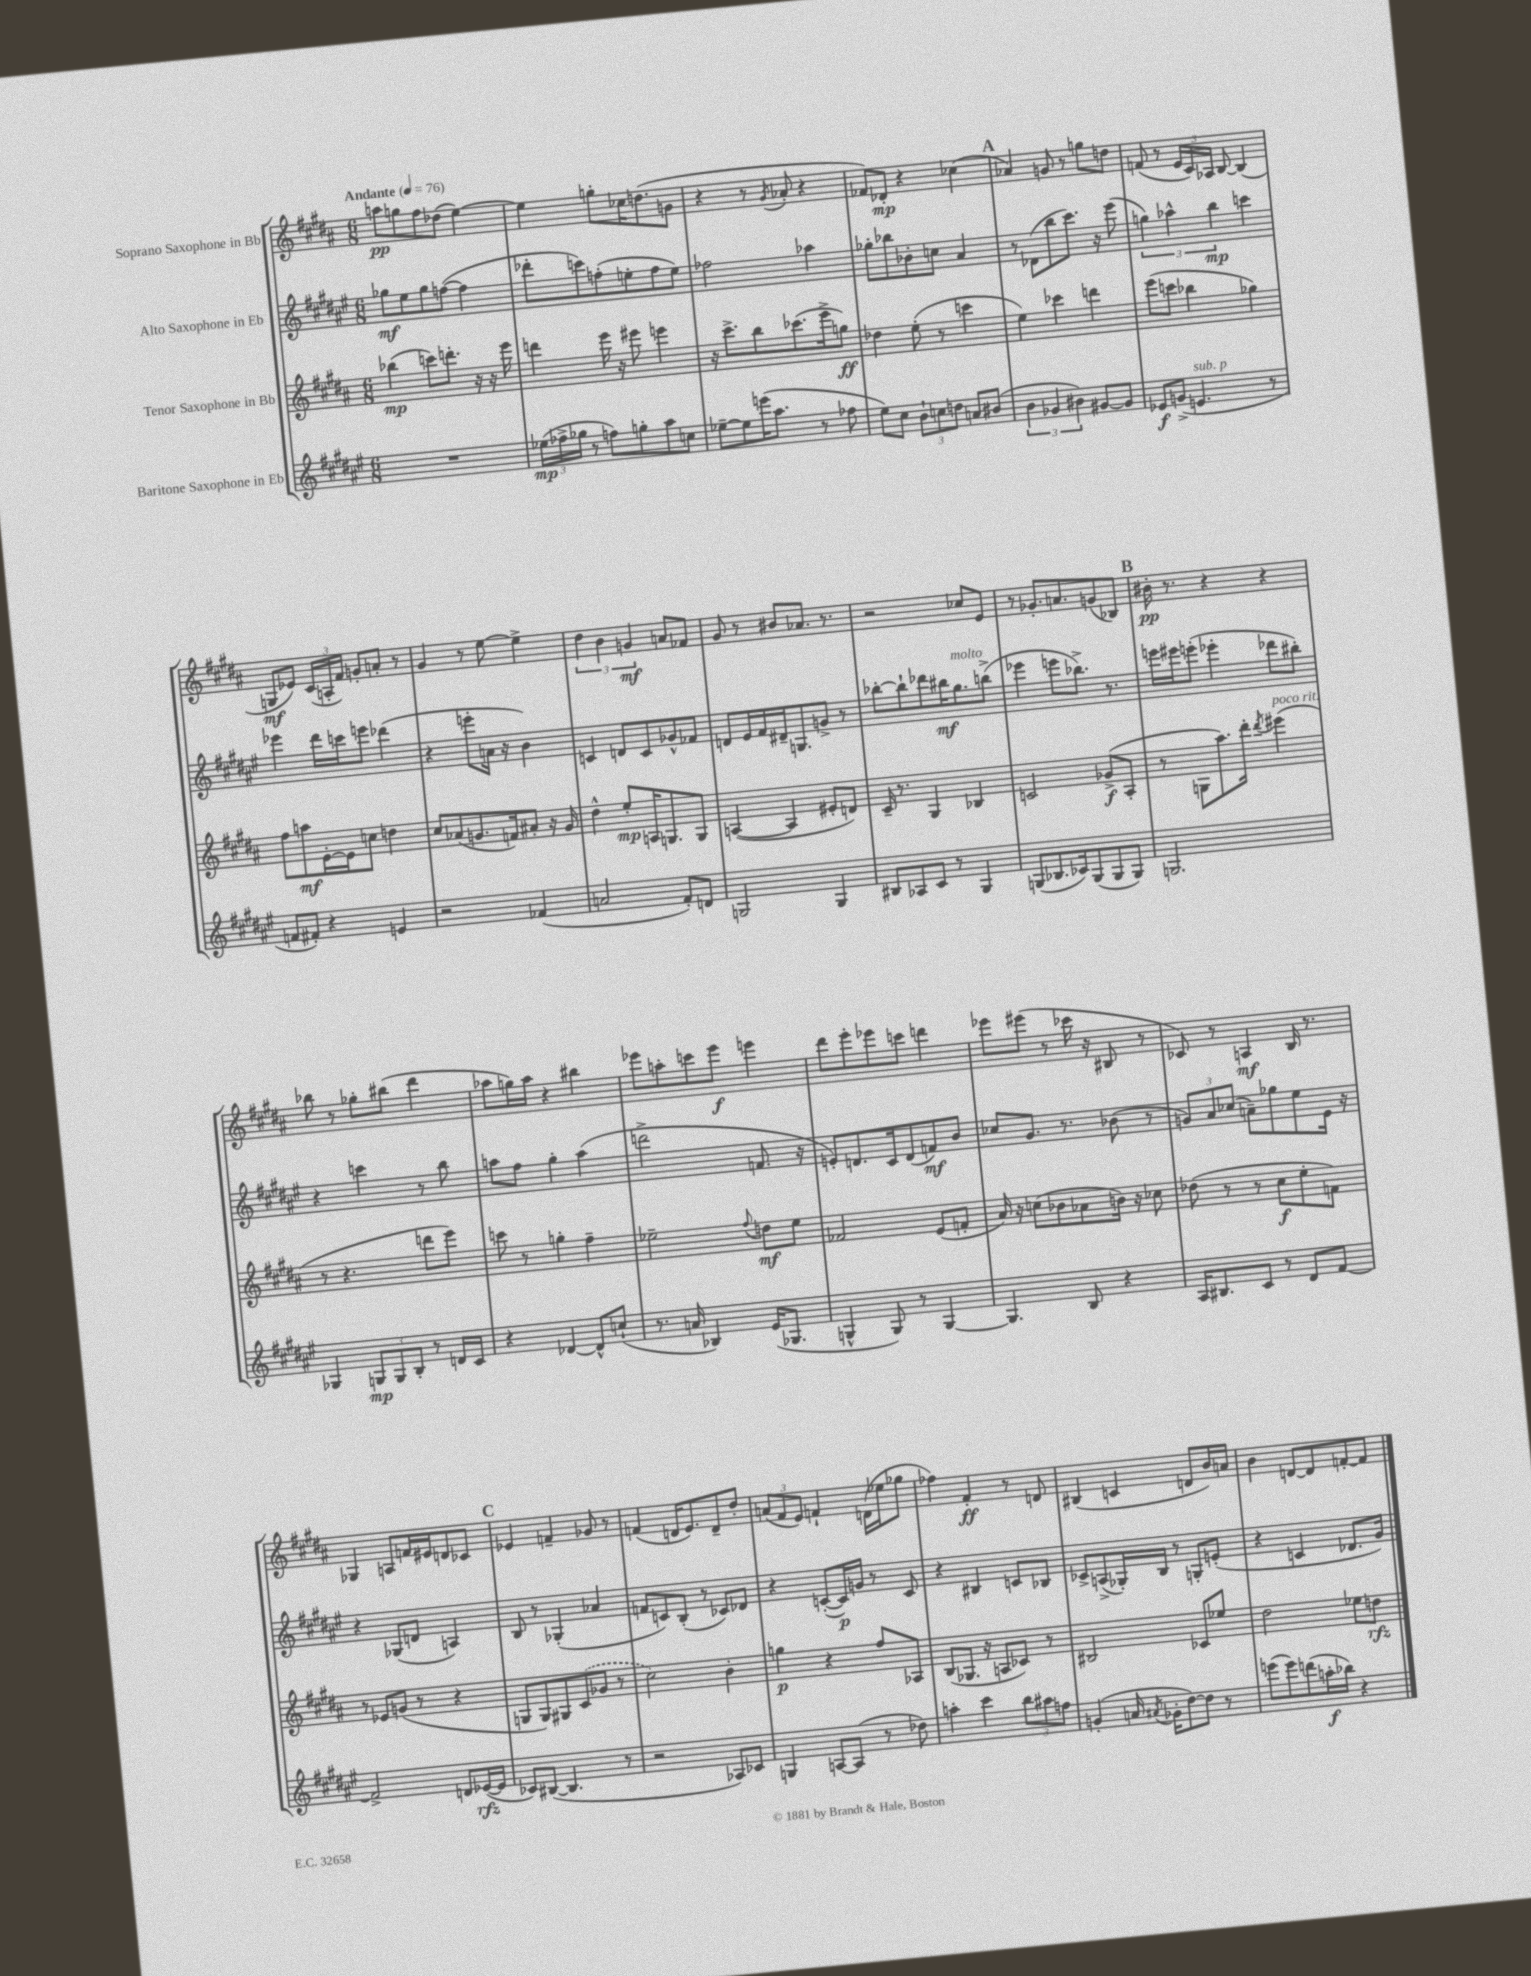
<<
\new StaffGroup <<
\new Staff = "s0" \with { instrumentName = "Soprano Saxophone in Bb" } {
    \clef treble \key b \major \numericTimeSignature \time 6/8 \tempo "Andante" 4 = 76
    \autoBeamOff a''8[\pp g''8 fis''8 des''8]( e''4~) |
    e''4 g''8[-. ces''16 d''8.( g'8] |
    r4 r8 \acciaccatura { gis'8 } aes'8-. r4 |
    fes'8[) des'8]-.\mp r4 ces''4( |
    \mark \markup { \bold "A" } aes'4) g'8 r8 g''8[ d''8] |
    f'8( r8 \tuplet 3/2 { e'16[ cis'16) aes16] } b8~ b4( |
    g8[\mf ees'8]) \tuplet 3/2 { cis'16[( a16-. fis'16]) } g'8[-. a'8]-. r8 |
    gis'4 r8 e''8~ e''4-> |
    \tuplet 3/2 { dis''4 b'4 g'4\mf } a'8[ fes'8] |
    gis'8 r8 bis'8[ aes'8.] r8. |
    r2 ces''8[ e'8] |
    r8 ges'8.[-. a'8. g'8( bes8]) |
    \mark \markup { \bold "B" } bis'16-.\pp r8. r4 r4 |
    bes''8 r8 ges''8[-. bis''8]( dis'''4 |
    aes''8[ g''16) aes''16] r4 bis''4 |
    ees'''8[ a''8-. c'''8 ees'''8]\f e'''4 |
    dis'''8[ e'''8-. ees'''8 c'''8] d'''4 |
    ees'''8[ eis'''8]( r8 ces'''16 r16 bis8 r8 |
    ces'8) r8 a4\mf b16 r8. |
    ges4 a8[ f'16 eis'16 d'8 ces'8] |
    \mark \markup { \bold "C" } ees'4 f'4-- ges'8 r8 |
    f'4( d'16[ e'8.) d'8-- dis''8]-. |
    \tuplet 3/2 { a'8[( fis'8 e'8]) } f'4-! d'16[( ees''16 ges''8] |
    fes''4) fis'4-.\ff r8 d'8 |
    bis4( c'4 d'8[ b'16) a'16] |
    b'4 d'8[~ d'8 f'8~-. f'8] \bar "|." |
}
\new Staff = "s1" \with { instrumentName = "Alto Saxophone in Eb" } {
    \clef treble \key fis \major \numericTimeSignature \time 6/8
    \autoBeamOff ges''8[\mf eis''8 ges''8 f''8]~( f''4 |
    des'''8[-. c'''8) f''8-.( e''8-. f''8 e''8]) |
    fes''2 aes''4 |
    ges''8[-. bes''8 bes'8-. c''8] ais'4 |
    \mark \markup { \bold "A" } r8 des'8[( b''8 cis'''8.]) r16 eis'''8( |
    \tuplet 3/2 { g''4) aes''4-^ b''4\mp } c'''4 |
    ees'''4 dis'''16[ c'''16 e'''8] des'''4( |
    r4 e'''8[-. a'16] r16 b'4) |
    c'4 d'8[ c'8 ges'8-^ fes'8] |
    d'8[ eis'16 fis'16 dis'16-- g8. g'8]-> r8 |
    bes''8[~-. bes''8-! des'''8 bis''16\mf gis''8.^\markup { \italic "molto" } b''8]->( |
    ees'''4 e'''8[ bes''8.]->) r8. |
    \mark \markup { \bold "B" } e'''16[ eis'''16 e'''8]-.( ees'''4-. des'''8[ bis''8]-.) |
    r4 c'''4 r8 b''8 |
    a''8[ fis''8] gis''4-. a''4( |
    d'''2-> f'8. r16 |
    e'8[-.) d'8. cis'16 d'8( f'8\mf) b'8] |
    ces''8[ gis'8.] r8. bes'8( r8 |
    \tuplet 3/2 { g'8[) ais'8 ces''8]( } a'8[--) ges''8 eis''8 eis'16] r16 |
    r4 ges8[( d'8] a4) |
    \mark \markup { \bold "C" } b8 r8 ges4-.( aes'4 |
    f'8[ c'8) b8]-.( r8 ces'8[) des'8] |
    r4 c'8[~-.( c'16\p) g'16] r8 c'8 |
    r4 bis4 c'8[ bes8] |
    ces'8[-> a8->( ges16-.) b16] r8 g8[-. e'8]-.( |
    r4 c'4 des'8.[ gis'16]) \bar "|." |
}
\new Staff = "s2" \with { instrumentName = "Tenor Saxophone in Bb" } {
    \clef treble \key b \major \numericTimeSignature \time 6/8
    \autoBeamOff bes''4\mp( c'''8[) d'''8.]-. r16 r16 e'''16 |
    d'''4 e'''16 r16 eis'''8 e'''4 |
    r16 cis'''8.[-> b''8 ces'''8.( e'''16-> g''8]\ff) |
    des''4 e''8-.( r8 c'''4 |
    \mark \markup { \bold "A" } e''4) ces'''4 d'''4 |
    e'''8[( c'''8] bes''4 ges''4) |
    fis''8[ a''8\mf e'16~-. e'16 c''8] d''4 |
    cis''8[ aes'8( g'8. f'16) ais'8]-. r16 g'16 |
    dis''4-^ e''8[-.\mp a16 g8. g8] |
    a4~( a4 eis'8[-. d'8]) |
    cis'16-- r8. gis4 bes4 |
    c'2 ges'8[->\f( ais8]-. |
    \mark \markup { \bold "B" } r8 g8[ ais''8.) dis'''16]-. \acciaccatura { dis'''8 } eis'''4^\markup { \italic "poco rit." }( |
    r8 r4. d'''8[ e'''8]) |
    c'''8 r8 g''4-. fis''4-- |
    ees''2-- \appoggiatura { fis''8 } d''8[\mf ees''8] |
    fes'2 e'8[( f'8]-. |
    ais'16) r16 c''8[( bes'8 aes'8 b'16]) r16 ces''8 |
    des''8( r8 r8 cis''8[\f e''8-. f'8]) |
    r8 ees'8[ g'8]( r8 r4 |
    \mark \markup { \bold "C" } g8[ g8) gis8 \once \slurDashed cis'8( ges'8] r8 |
    cis''2) b'4-. |
    g''4\p r4 fis''8[ aes8] |
    b8[( ges8.] r16 a8[ ces'8]) r8 |
    bis2 ces'8[ ees''8] |
    dis''2 ees''8[ d''8]\rfz \bar "|." |
}
\new Staff = "s3" \with { instrumentName = "Baritone Saxophone in Eb" } {
    \clef treble \key fis \major \numericTimeSignature \time 6/8
    \autoBeamOff R2. |
    \tuplet 3/2 { ees''16[\mp( fes''16-> ges''16] } r8 f''8[) g''8-. ais''8 c''8] |
    ees''8[~-- ees''8 e'''16( ais''8.] r8 fes''8 |
    eis''8[) cis''8] \tuplet 3/2 { b'8[-! c''8 d''8] } a'8[ bis'8]( |
    \mark \markup { \bold "A" } \tuplet 3/2 { b'4 ges'4 bis'4) } gis'8[~ gis'8] |
    ees'8[\f g'8]->( e'4.^\markup { \italic "sub. p" } r8 |
    f'8[ fis'8]-.) r4 e'4 |
    r2 fes'4( |
    a'2 fis'8[-.) d'8] |
    g2 g4 |
    bis8[ aes8 cis'8] r8 gis4 |
    g8[( bes8. ces'16) g8( g8 g8]) |
    \mark \markup { \bold "B" } g2. |
    ges4 \tuplet 3/2 { g8[\mp g8 b8]-. } r8 d'16[ cis'16] |
    r4 des'4~ des'8[-^ c''8]-!( |
    r8. a'16 bes4) eis'16[( ges8.] |
    g4-^ g8) r8 g4~ |
    g4. b8 r4 |
    ais16[ bis8. cis'8] r8 dis'8[ fis'8]~ |
    fis'2-> d'8[ ees'16~\rfz( ees'16] |
    \mark \markup { \bold "C" } ces'8[) bis8]~( bis4. r8 |
    r2 aes8[) ces'8] |
    g4 a8[~ a8]( r8 des''8) |
    a''4-. cis'''4 \tuplet 3/2 { b''8[ ais''8 f''8] } |
    g'4-.( a'16 \acciaccatura { ais'8 } ges'16[-. dis''8~) dis''8] r8 |
    e'''8[( e'''8) d'''8( a''16-.\f bes''16]) r4 \bar "|." |
}
>>
>>
\layout { \context { \Score \remove "Bar_number_engraver" } }
